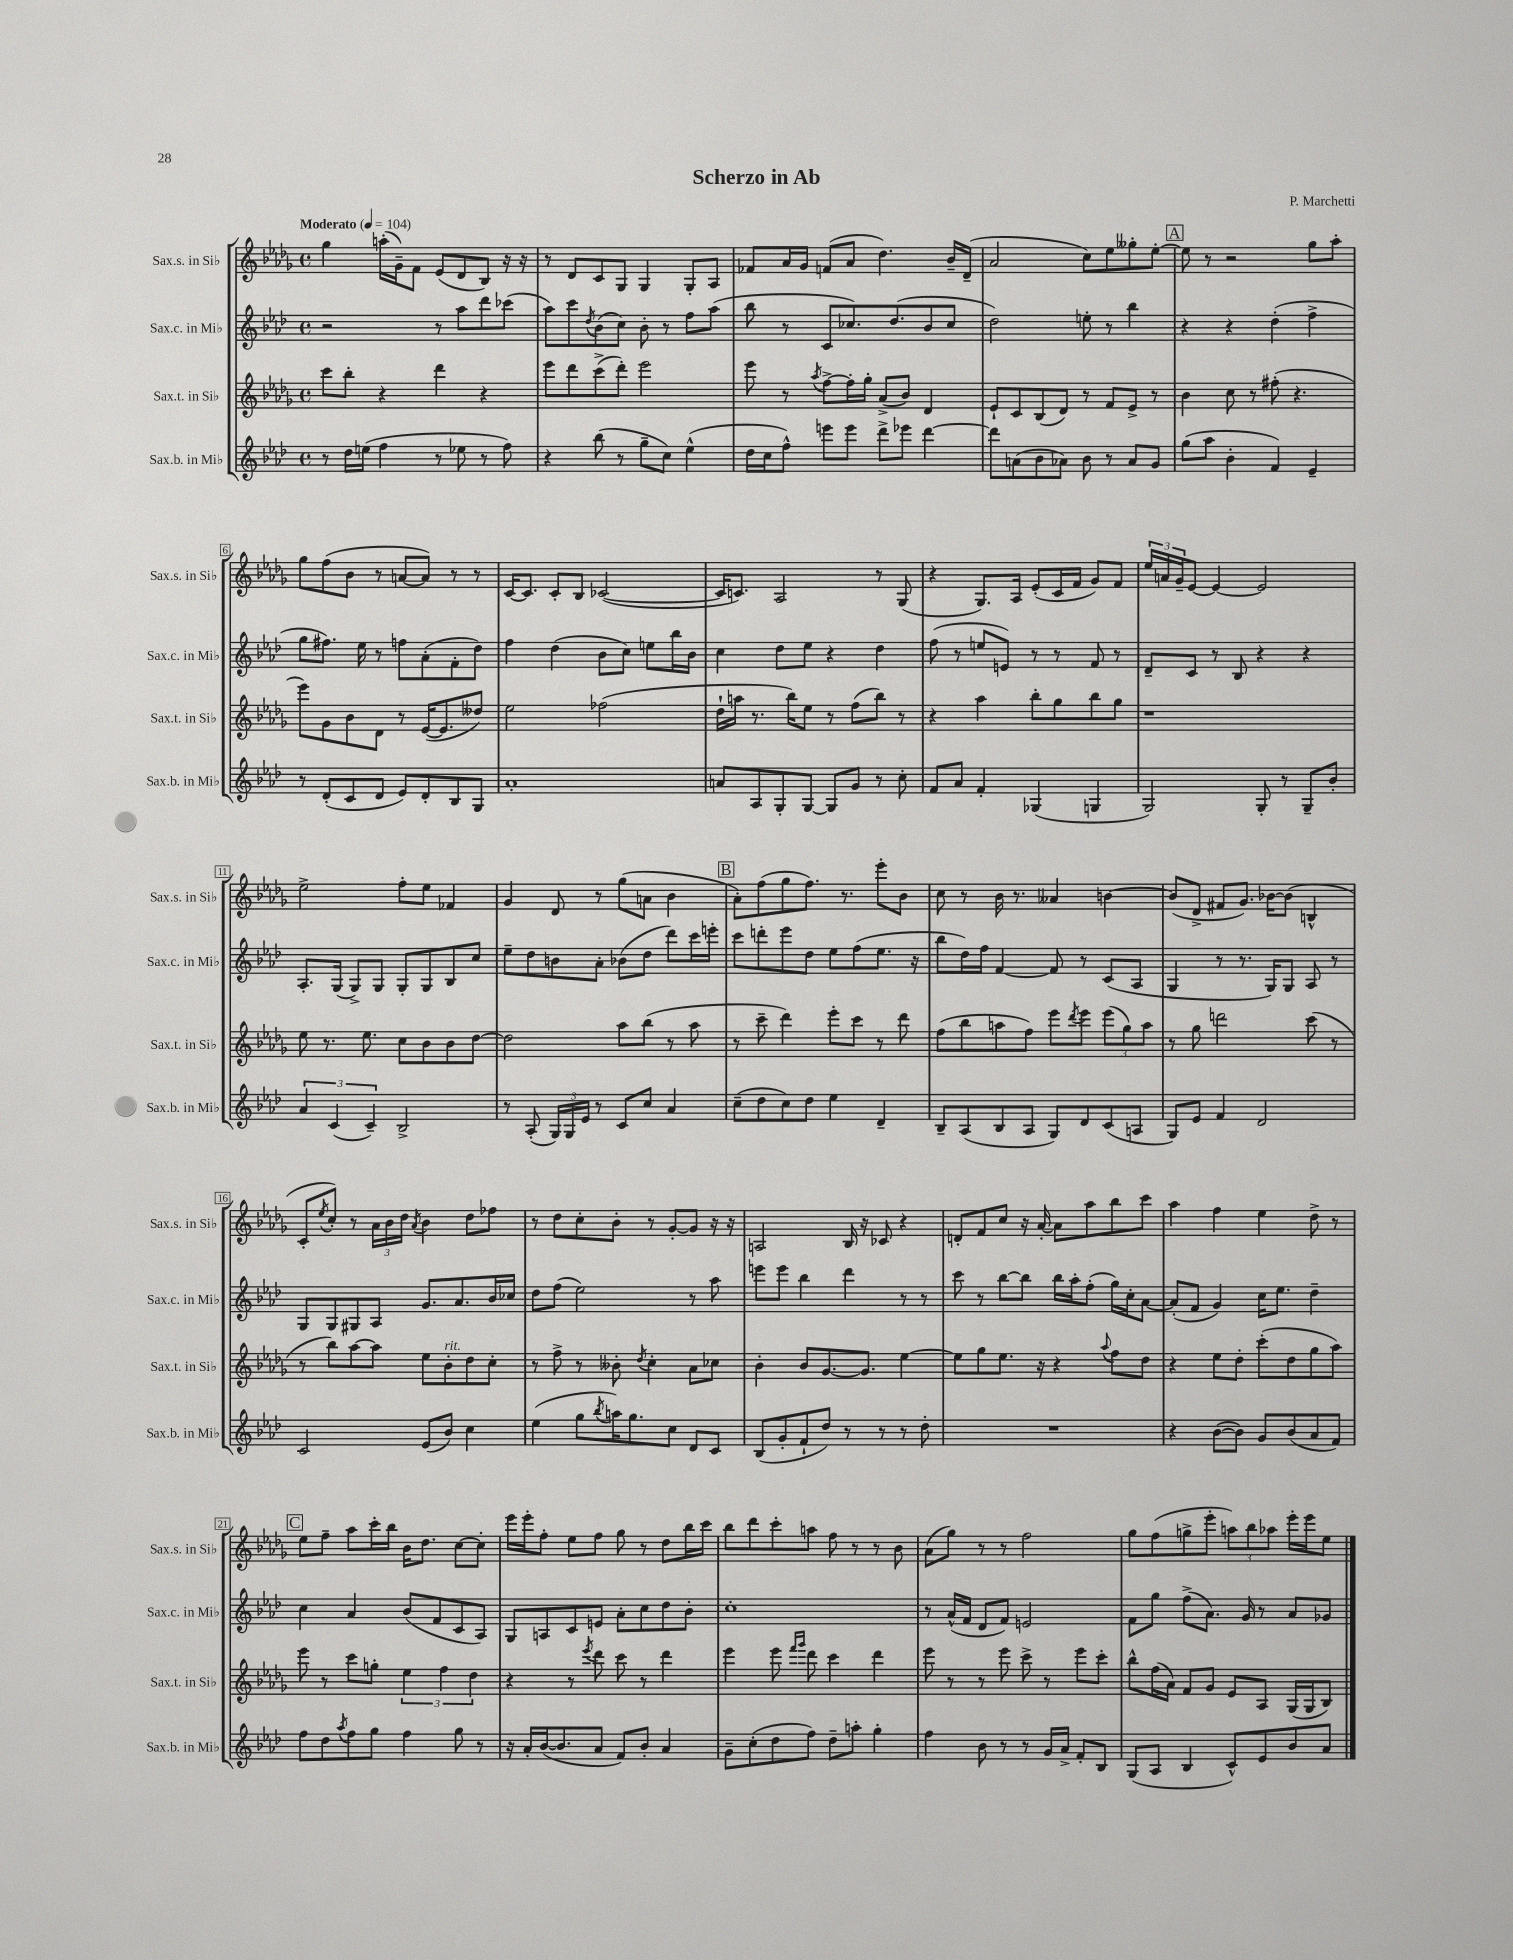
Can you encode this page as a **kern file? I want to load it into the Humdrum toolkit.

**kern	**kern	**kern	**kern
*staff4	*staff3	*staff2	*staff1
*clefG2	*clefG2	*clefG2	*clefG2
*k[b-e-a-d-]	*k[b-e-a-d-g-]	*k[b-e-a-d-]	*k[b-e-a-d-g-]
*M4/4	*M4/4	*M4/4	*M4/4
*met(c)	*met(c)	*met(c)	*met(c)
*MM104	*MM104	*MM104	*MM104
8r	8ccc\L	2r	4gg-\
16dd-\LL	8bb-'\J	.	.
(16ee\JJ	.	.	.
4ff\	4r	.	(16aa'\LL
.	.	.	16g-~\J)
.	.	.	8f\J
8r	4ddd-\	8r	(8e-/L
8ee-\	.	8aa-\L	8d-/
8r	4r	8ddd-\	8B-/J)
8ff\)	.	(8ccc-\J	16r
.	.	.	16r
=	=	=	=
4r	8eee-\L	8aa-\L)	8r
.	8ddd-\	8ccc\	8d-/L
.	.	8qdd-/	.
(8bb-\	(8ccc^\	(8b-\	8c/
8r	8ddd-'\J)	8cc\J)	8G-/J
8gg~\L	2eee-\	8b-'\	4G-/
8cc\J)	.	8r	.
(4ee-^^\	.	8ff\L	8G-'/L
.	.	(8aa-\J	8A-/J
=	=	=	=
16dd-\LL	8eee-\	8bb-\	8f-/L
16cc\J	.	.	.
8ff^^\J)	8r	8r	16a-/L
.	.	.	16g-/JJ
.	8qaa-/	.	.
8eee\L	[8ff^\L	8c/L	(8f/L
8eee\J	16ff'\]L	8.cc-/)	8a-/J
.	16gg-'\JJ	.	.
8ddd-^\L	(8a-^/L	.	4.dd-\)
.	.	(8.dd-/	.
8eee-\J	8b-/J)	.	.
[4ddd-\	4d-/	8b-/	.
.	.	8cc-/J	16b-~/LL
.	.	.	(16d-~/JJ
=	=	=	=
8ddd-\]L	8e-`/L	2dd-\)	2a-/
(8a\	8c/	.	.
8b-\	(8B-/	.	.
8a-\J)	8d-/J)	.	.
8b-\	8r	8ee'\	8cc\L)
8r	8f/L	8r	8ee-\
8a-/L	8e-^/J	4bb-\	8gg--'\
8g/J	8r	.	[8ee-'\J
=	=	=	=
(8gg\L	4b-\	4r	8ee-\]
8aa-\J	.	.	8r
4b-'\	8cc\	4r	2r
.	8r	.	.
4f/)	(8ff#'\	(4dd-'\	.
.	4.r	.	.
4e-~/	.	4ff^\	8gg-\L
.	.	.	8aa-'\J
=	=	=	=
8r	8eee-\L)	8gg\L	8gg-\L
(8d-'/L	8g-\	8.ff#\J)	(8ff\
8c/	8b-\	.	8b-\J
.	.	16ee-\	.
8d-/J	8d-\J	8r	8r
8e-/L)	8r	8ff\L	[8a/L
8d-'/	([16e-/LK	(8a-'\	8a/]J)
.	8.e-/]	.	.
8B-/	.	8f'\	8r
8G/J	8dd--/J)	8dd-\J)	8r
=	=	=	=
1a-'	2ee-\	4ff\	[16c/LK
.	.	.	8.c/]J
.	.	(4dd-\	8c'/L
.	.	.	8B-/J
.	(2ff-\	8b-\L	([2c-/
.	.	8cc\J)	.
.	.	8ee\L	.
.	.	16bb-\L	.
.	.	16b-\JJ	.
=	=	=	=
8a/L	16dd-`\LL	4cc\	16c-/]LK
.	16aa\JJ	.	8.c/J)
8A-/	8.r	.	.
8G'/	.	8dd-\L	2A-/
.	16bb-\LK)	.	.
[8G/J	8ee-\J	8ee-\J	.
8G/]L	8r	4r	.
8g/J	(8ff\L	.	.
8r	8bb-\J)	4dd-\	8r
8cc'\	8r	.	(8G-/
=	=	=	=
8f/L	4r	(8ff\	4r
8a-/J	.	8r	.
4f'/	4aa-\	8ee/L	8.G-/L)
.	.	8e/J)	.
.	.	.	16A-/Jk
(4G-/	8bb-'\L	8r	(8e-'/L
.	8gg-\	8r	16c/L
.	.	.	16f/JJ
4G/	8bb-\	8f/	8g-/L)
.	8gg-\J	8r	8f/J
=	=	=	=
2G/)	1r	8d-~/L	24ee-/LL
.	.	.	24a/
.	.	.	24g-~/J
.	.	8c/J	[8e-/J
.	.	8r	4e-/_
.	.	8B-/	.
8G'/	.	4r	2e-/]
8r	.	.	.
8G~/L	.	4r	.
8b-'/J	.	.	.
=	=	=	=
6a-/	8ee-\	8.A-'/L	2ee-^\
.	8.r	.	.
(6c/	.	.	.
.	.	(16G/Jk	.
.	.	8G^/L)	.
.	8.ee-\	.	.
6c~/)	.	.	.
.	.	8G/J	.
2B-^/	8cc\L	8G'/L	8ff'\L
.	8b-\	8G/	8ee-\J
.	8b-\	8B-/	4f-/
.	[8dd-\J	8cc/J	.
=	=	=	=
8r	2dd-\]	8ee-~\L	4g-/
(8A-'/	.	8dd-\	.
24G/LL)	.	8b\	8d-/
24G/	.	.	.
24e-/JJ	.	.	.
8r	.	8a-'\J	8r
8c/L	8aa-\L	(8b-\L	(8gg-\L
8cc/J	(8bb-\J	8dd-\J	8a\J
4a-/	8r	8ddd-\L)	4b-\
.	8aa-\	16ccc\L	.
.	.	16eee'\JJ	.
=	=	=	=
(8cc~\L	8r	8ccc\L	8a-'\L)
8dd-\	8ccc~\	8ddd'\	(8ff\
8cc\)	4ddd-\)	8eee-\	8gg-\
8dd-\J	.	8dd-\J	8.ff\J)
4ee-\	8eee-'\L	8ee-\L	.
.	.	.	8.r
.	8ccc\J	(8ff\	.
4d-~/	8r	8.ee-\J	8eee-'\L
.	8ddd-\	.	8b-\J
.	.	16r	.
=	=	=	=
8B-~/L	(8ff\L	8bb-\L	8cc\
(8A-/	8bb-\	16dd-\L)	8r
.	.	16ff\JJ	.
8B-/	8aa\	[4f/	16b-\
.	.	.	8.r
8A-/J	8ff\J)	.	.
8G/L)	8eee-\L	8f/]	4a--/
.	8qddd-/	.	.
8d-/	8eee-\J	8r	.
(8c/	(12eee-\L	(8c/L	[4b\
.	12gg-\)	.	.
8A/J	.	8A-/J	.
.	12aa\J	.	.
=	=	=	=
8G/L)	8r	4G/	(8b/]L
8e-/J	8gg-\	.	8d-^/J
4f/	2ddd\	8r	8f#/L
.	.	8.r	8.g-/J)
2d-/	.	.	.
.	.	16G/LK)	[16b-\LK
.	.	8G/J	(8b-\]J
.	(8ccc\	8A-/	4B^^/
.	8r	8r	.
=	=	=	=
2c/	8r	8G/L	8c'/L
.	.	.	8qee-/
.	8bb-\L)	8G/	8cc'/J)
.	[8aa-\	8G#/	8r
.	8aa-\]J	8A-/J	24a-\LL
.	.	.	24b-\
.	.	.	24dd-\JJ
.	.	.	8qa-/
(8e-/L	8ee-\L	8.g/L	4b-\
8b-/J)	8b-'\	.	.
.	.	8.a-/	.
4cc\	8dd-\	.	8dd-\L
.	8cc'\J	16b-/L	8ff-\J
.	.	16cc-/JJ	.
=	=	=	=
(4ee-\	8r	8dd-\L	8r
.	8ff^\	(8ff\J	8dd-\L
8gg\L	8r	2ee-\)	8cc'\
8qbb-/	.	.	.
16aa\K)	8b--'\	.	8b-'\J
8.gg\	.	.	.
.	8qdd-/	.	.
.	4cc'\	.	8r
8cc\J	.	.	[8g-'/L
8d-/L	8a-\L	8r	8g-/]J
8c/J	8cc-\J	8aa-\	16r
.	.	.	16r
=	=	=	=
(8B-/L	4b-'\	8eee\L	2A/
8g'/	.	8eee\J	.
8f`/	8b-/L	4bb-\	.
8dd-/J)	[8.g-/	.	.
8r	.	4ddd-\	16B-/
.	8.g-/]J	.	16r
8r	.	.	8c-/
8r	[4ee-\	8r	4r
8dd-'\	.	8r	.
=	=	=	=
1r	8ee-\]L	8ccc\	8d'/L
.	8gg-\	8r	8f/
.	8.ee-\J	[8bb-\L	8cc/J
.	.	8bb-\]J	16r
.	16r	.	[16a-'/
.	4r	16bb-\LL	8a-\]L
.	.	16aa-'\J	.
.	.	(8ff'\J	8aa-\
.	8qqaa-/	.	.
.	8ff\L	16gg\LL)	8bb-\
.	.	16cc'\J	.
.	8dd-\J	[8a-\J	8ccc\J
=	=	=	=
4r	4r	(8a-'/]L	4aa-\
.	.	8f/J	.
([8b-\L	8ee-\L	4g/)	4ff\
8b-\]J)	8dd-'\J	.	.
8g/L	(8ccc'\L	16cc\LK	4ee-\
.	.	8.ee-\J	.
(8b-/	8dd-\	.	.
8a-/	8gg-\	4dd-~\	8dd-^\
8f/J)	8aa-\J)	.	8r
=	=	=	=
8ff\L	8eee-\	4cc\	8ee-\L
8dd-\	8r	.	8ff~\J
8qaa-/	.	.	.
8ff\	8ccc\L	4a-/	8aa-\L
8gg\J	8gg'\J	.	16ccc'\L
.	.	.	16bb-\JJ
4ff\	6ee-\	(8b-/L	16b-\LK
.	.	.	8.dd-\J
.	.	8f/	.
.	6ff\	.	.
8gg\	.	8c/	[8cc\L
.	6dd-\	.	.
8r	.	8A-/J)	8cc'\]J
=	=	=	=
16r	4r	8G/L	16eee-\LL
16a-'/LL	.	.	16eee-'\J
([16b-/J	.	8A/	8ff'\J
8.b-/]	.	.	.
.	8r	8c/	8ee-\L
.	8qeee-/	.	.
8a-/J	8ddd-\	8e/J	8ff\J
8f/L)	8ccc\	8a-'\L	8gg-\
8b-'/J	8r	8cc\	8r
4a-/	4ddd-\	8dd-\	8dd-\L
.	.	8b-'\J	16bb-\L
.	.	.	16ccc\JJ
=	=	=	=
8g~\L	4eee-\	1cc'	8bb-\L
(8cc'\	.	.	8ddd-\
8dd-\	8eee-\	.	8ccc'\
.	16qqfff/LL	.	.
.	16qqggg-/JJ	.	.
8ff\J)	8ddd-\	.	8aa\J
8dd-~\L	4ccc\	.	8ff\
8aa'\J	.	.	8r
4gg'\	4ddd-\	.	8r
.	.	.	8b-\
=	=	=	=
4ff\	8eee-\	8r	(8a-\L
.	8r	(16a-^^/LL	8gg-\J)
.	.	16f/JJ	.
8b-\	8r	8d-/L	8r
8r	8eee-\	8f/J)	8r
8r	8ccc^\	2e/	2ff\
16g/LL	8r	.	.
16a-^/JJ	.	.	.
8f'/L	8eee-\L	.	.
8B-/J	8ccc'\J	.	.
=	=	=	=
(8G/L	8bb-^^\L	8f\L	8gg-\L
8A-/J	(16ff\L	8gg\J	(8ff\
.	16a-\JJ)	.	.
4B-/	8f/L	(8ff^\L	8gg^\
.	8g-/J	8.a-\J)	8eee-'\J
8c^^/L)	8e-/L	.	12aa\L)
.	.	16g/	.
.	.	.	12bb-\
8e-/	8A-/J	8r	.
.	.	.	12aa-\J
8b-/	(16G-/LL	8a-/L	16eee-'\LL
.	16G-/J	.	16eee-\J
8a-/J	8B-/J)	8g-/J	8ee-\J
==	==	==	==
*-	*-	*-	*-
